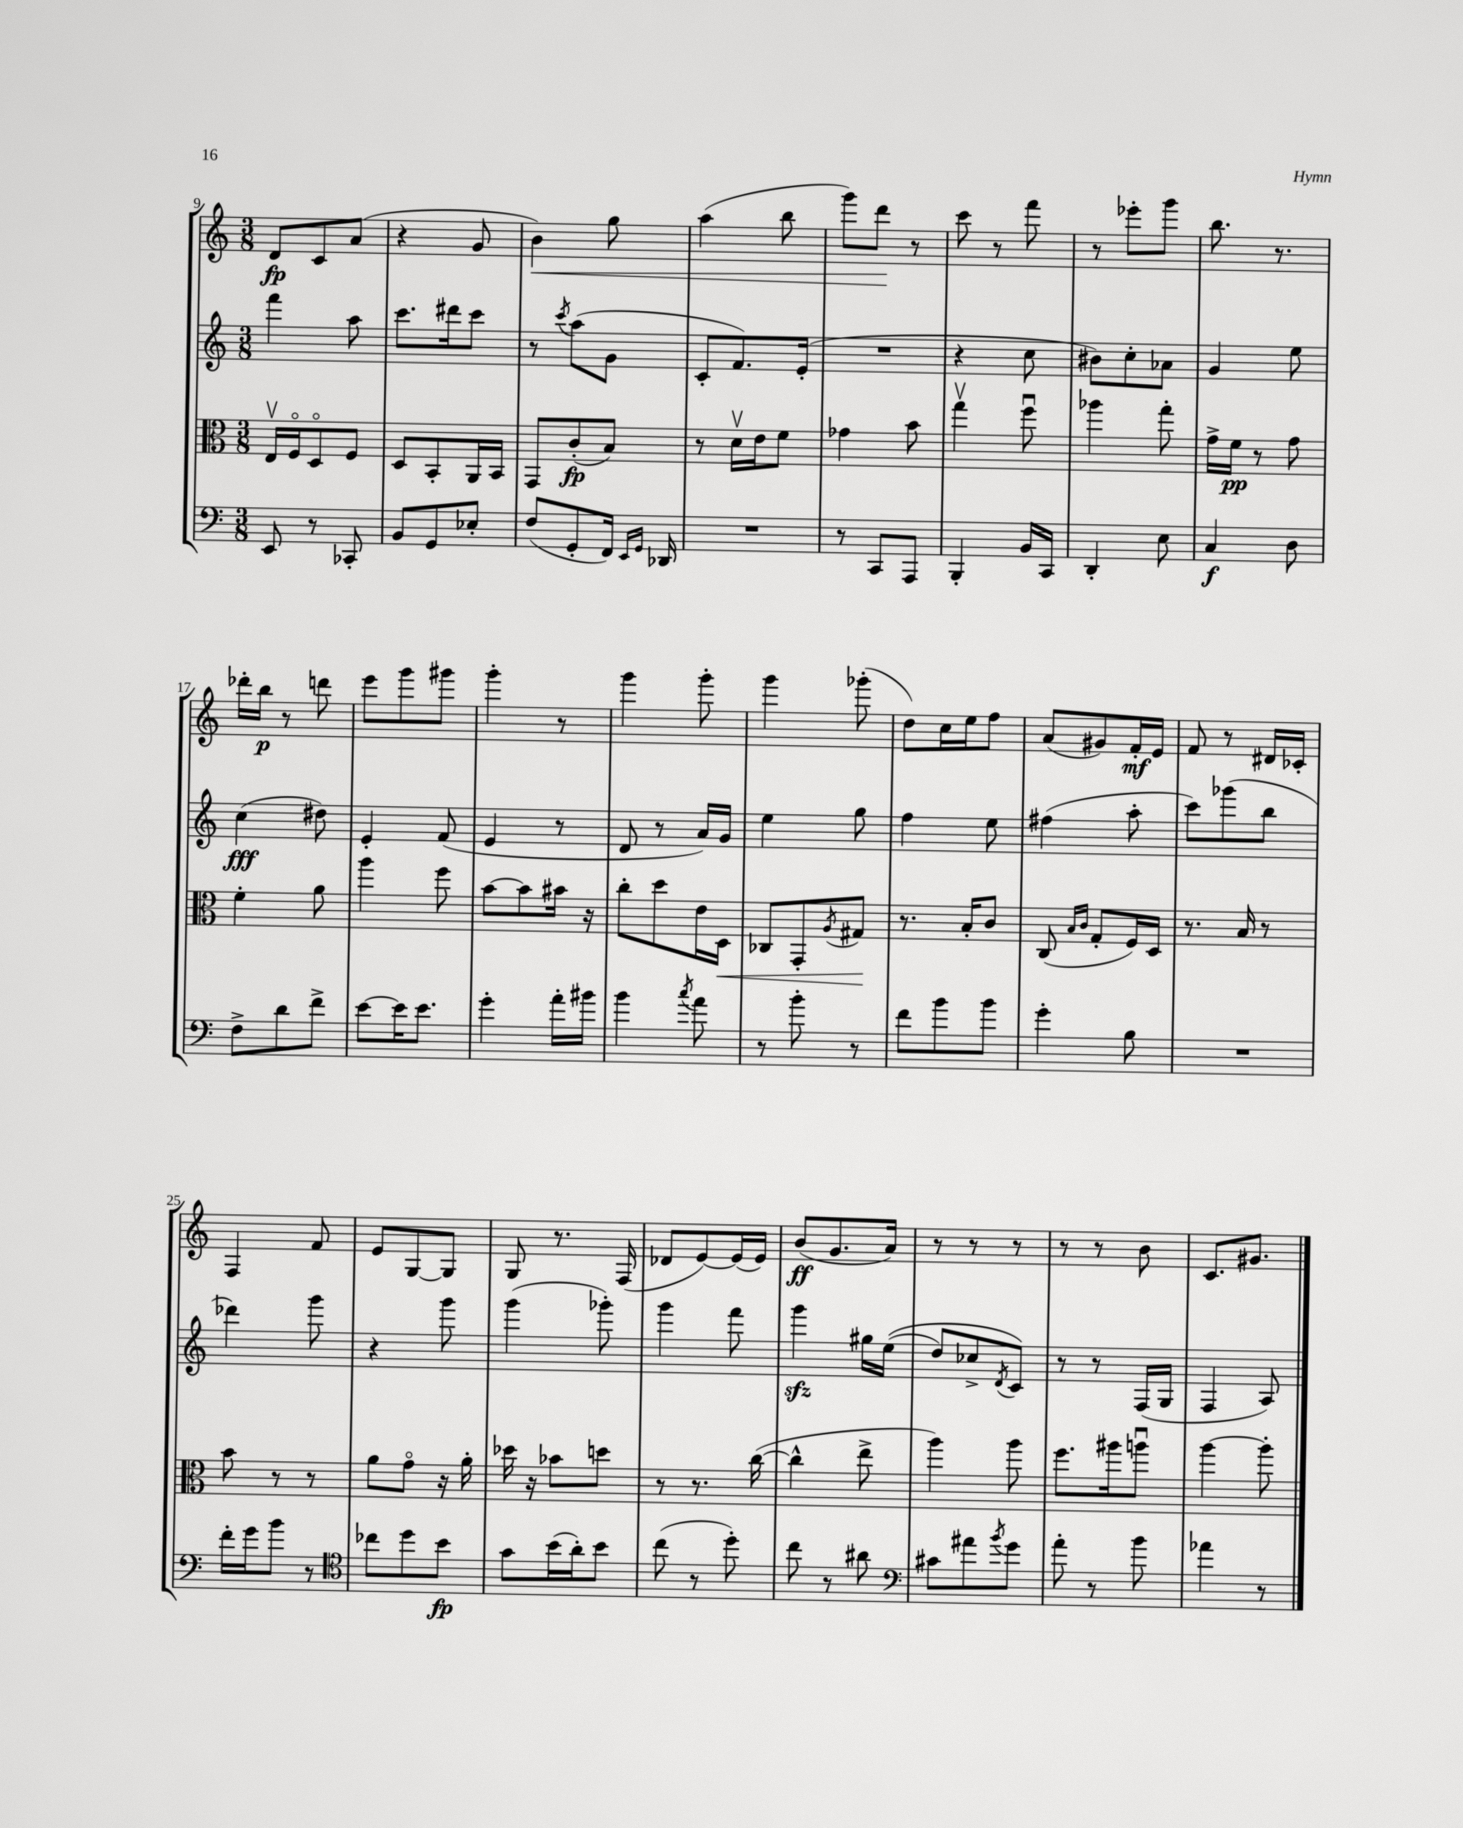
<<
\new StaffGroup <<
\new Staff = "s0" {
    \clef treble \key c \major \numericTimeSignature \time 3/8
    d'8\fp c'8 a'8( |
    r4 g'8 |
    b'4\<) g''8 |
    a''4( b''8 |
    g'''8) d'''8\! r8 |
    c'''8 r8 f'''8 |
    r8 ees'''8-. g'''8 |
    b''8. r8. |
    des'''16-. b''16\p r8 d'''8 |
    e'''8 g'''8 gis'''8 |
    g'''4-. r8 |
    g'''4 g'''8-. |
    g'''4 ges'''8-.( |
    d''8) c''16 e''16 f''8 |
    a'8( gis'8) f'16-.\mf e'16 |
    f'8 r8 dis'16 ces'16-. |
    f4 f'8 |
    e'8 g8~ g8 |
    g8 r8. f16( |
    des'8 e'8~) e'16( e'16) |
    b'8\ff( g'8. a'16) |
    r8 r8 r8 |
    r8 r8 b'8 |
    c'8. gis'8. \bar "|." |
}
\new Staff = "s1" {
    \clef treble \key c \major \numericTimeSignature \time 3/8
    f'''4 a''8 |
    c'''8. dis'''16 c'''8 |
    r8 \acciaccatura { c'''8 } a''8( g'8 |
    c'8-. f'8.) e'16-.( |
    R4. |
    r4 c''8 |
    bis'8) c''8-. aes'8 |
    g'4 e''8 |
    c''4\fff( dis''8) |
    e'4-. f'8( |
    e'4 r8 |
    d'8 r8 a'16) g'16 |
    e''4 g''8 |
    f''4 e''8 |
    fis''4( a''8-. |
    c'''8) ges'''8( b''8 |
    des'''4) g'''8 |
    r4 g'''8 |
    g'''4( ges'''8-.) |
    g'''4 f'''8 |
    g'''4\sfz gis''16 e''16(\( |
    d''8) ces''8-> \acciaccatura { d'8 } c'8\) |
    r8 r8 f16( g16 |
    f4 a8) \bar "|." |
}
\new Staff = "s2" {
    \clef alto \key c \major \numericTimeSignature \time 3/8
    e16\upbow f16\flageolet d8\flageolet f8 |
    d8 b,8-. a,16 b,16 |
    g,8 c'8-.\fp( b8) |
    r8 d'16\upbow e'16 f'8 |
    ges'4 b'8 |
    g''4\upbow f''8\downbow |
    aes''4 g''8-. |
    g'16-> f'16\pp r8 g'8 |
    f'4-. a'8 |
    a''4 f''8 |
    b'8~ b'8 bis'16 r16 |
    c''8-. d''8 e'16 d16\< |
    ces8 g,8-. \acciaccatura { a8 } gis8\! |
    r8. b16-. c'8 |
    c8( \grace { b16 c'16 } g8-. f16) d16 |
    r8. b16 r8 |
    b'8 r8 r8 |
    a'8 g'8\flageolet r16 a'16-. |
    des''16 r16 bes'8 d''8 |
    r8 r8. c''16~( |
    c''4-^ e''8-> |
    a''4) a''8 |
    f''8. ais''16 a''8\downbow |
    a''4~ a''8-. \bar "|." |
}
\new Staff = "s3" {
    \clef bass \key c \major \numericTimeSignature \time 3/8
    e,8 r8 ces,8-. |
    b,8 g,8 ees8-. |
    f8( g,8-. f,16) \grace { e,16 g,16 } des,16 |
    R4. |
    r8 c,8 a,,8 |
    b,,4-. b,16 c,16 |
    d,4-. e8 |
    c4\f d8 |
    f8-> d'8 f'8-> |
    e'8~ e'16 e'8. |
    g'4-. a'16-. bis'16 |
    b'4 \acciaccatura { c''8 } a'8 |
    r8 b'8-. r8 |
    f'8 b'8 b'8 |
    g'4-. b8 |
    R4. |
    f'16-. g'16 b'8 r8 |
    \clef tenor ces''8 d''8 b'8\fp |
    g'8 b'16( a'16-.) b'8 |
    c''8( r8 d''8-.) |
    c''8 r8 ais'8 |
    \clef bass cis'8 ais'8 \acciaccatura { b'8 } g'8 |
    a'8-. r8 b'8 |
    aes'4 r8 \bar "|." |
}
>>
>>
\layout { \context { \Score currentBarNumber = #9 } }
